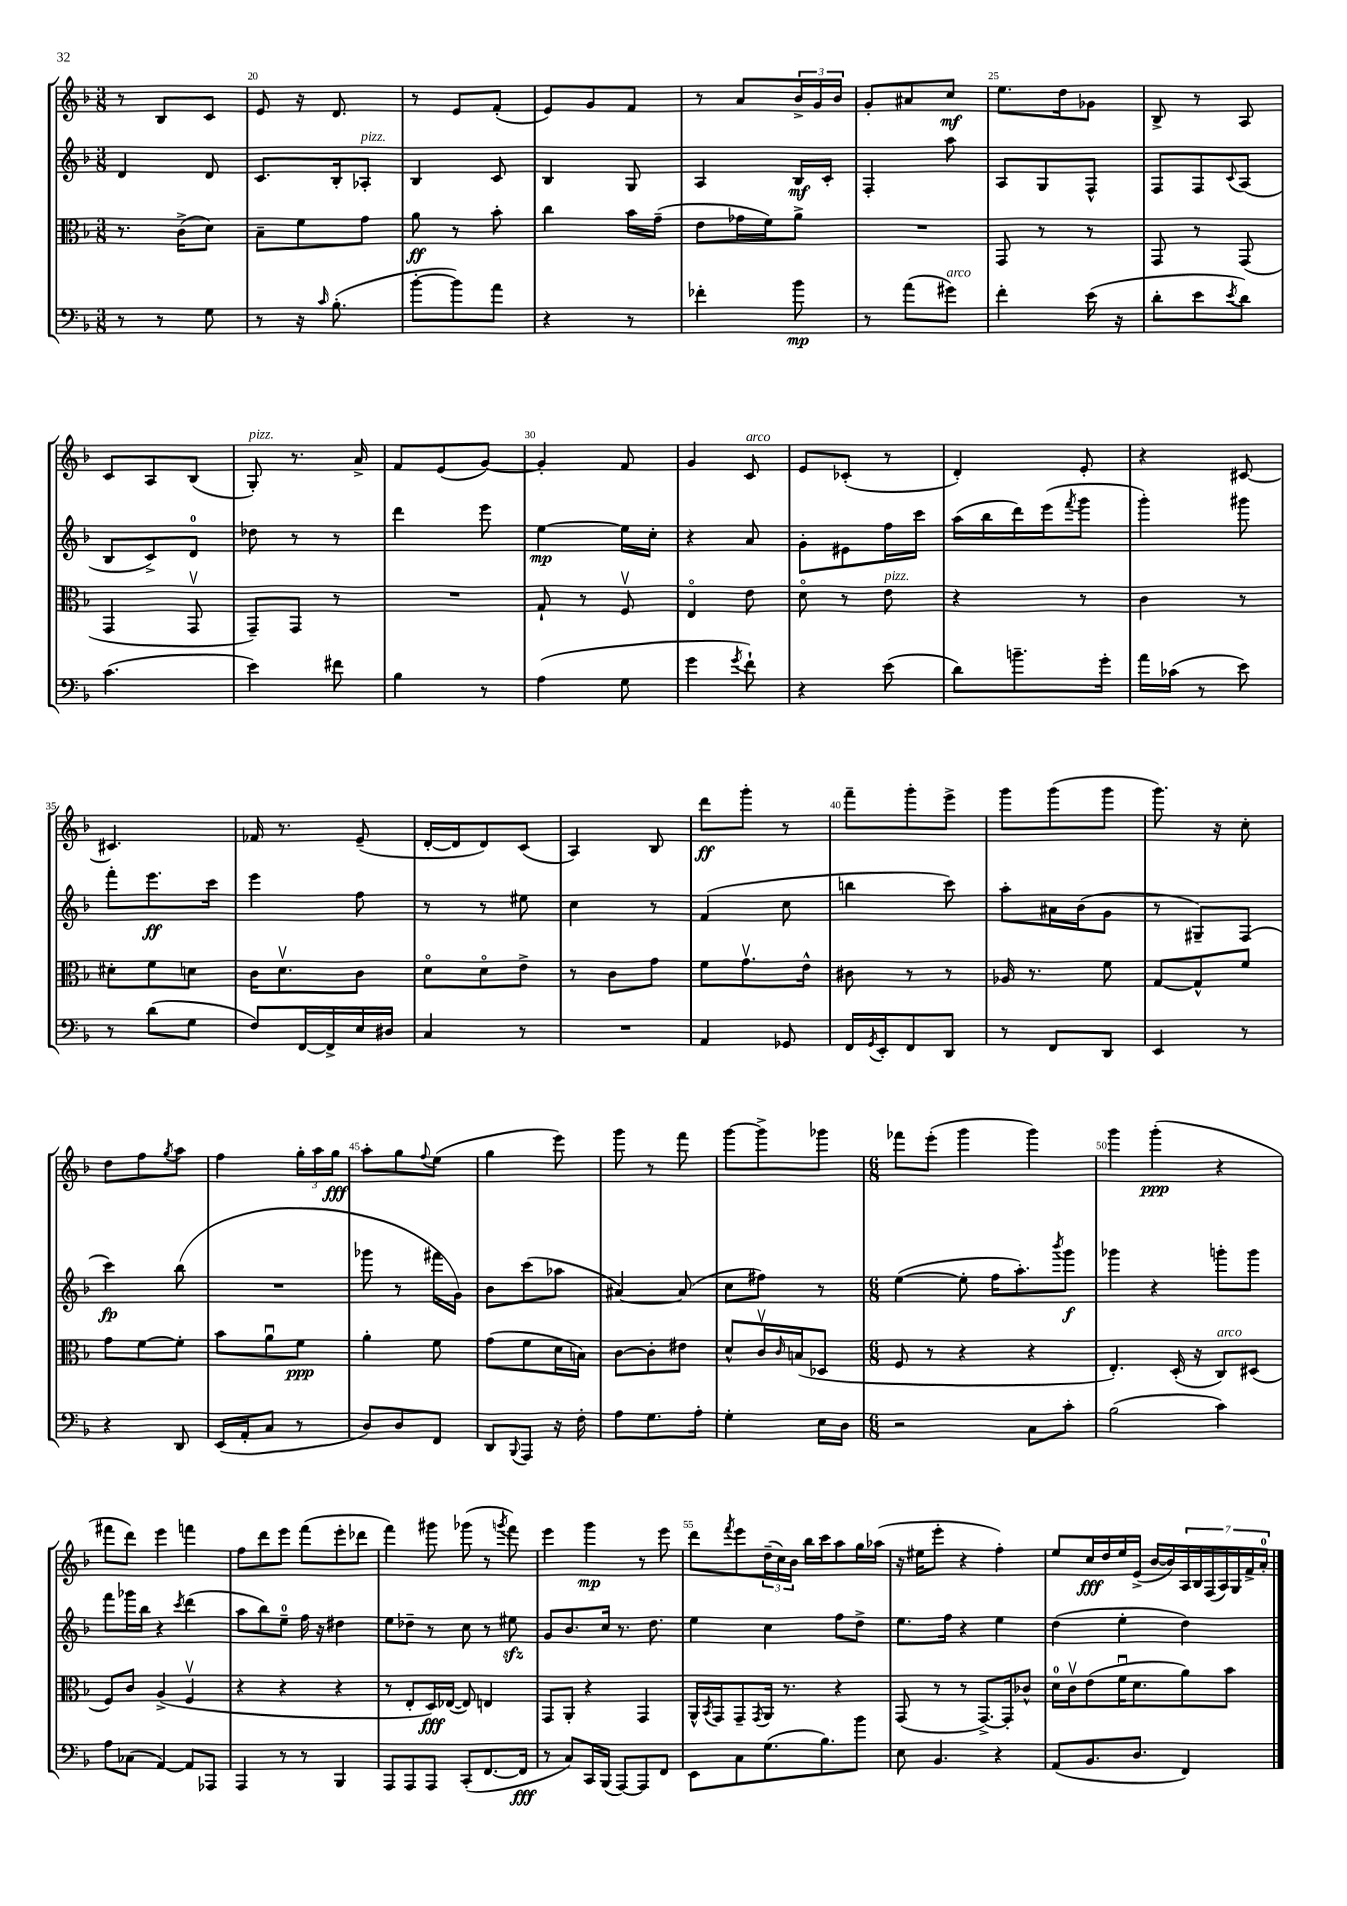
<<
\new StaffGroup <<
\new Staff = "s0" {
    \clef treble \key f \major \numericTimeSignature \time 3/8
    r8 bes8 c'8 |
    e'8 r16 d'8. |
    r8 e'8 f'8-.( |
    e'8) g'8 f'8 |
    r8 a'8 \tuplet 3/2 { bes'16-> g'16 bes'16 } |
    g'8-. ais'8 c''8\mf |
    e''8. d''16 ges'8 |
    bes8-> r8 a8 |
    c'8 a8 bes8( |
    g8-.^\markup { \italic "pizz." }) r8. a'16-> |
    f'8 e'8( g'8~) |
    g'4-. f'8 |
    g'4 c'8^\markup { \italic "arco" } |
    e'8 ces'8-.( r8 |
    d'4-.) e'8-. |
    r4 cis'8~ |
    cis'4. |
    fes'16 r8. e'8--( |
    d'16~-. d'16 d'8) c'8( |
    a4) bes8 |
    d'''8\ff g'''8-. r8 |
    f'''8-- g'''8-. e'''8-> |
    g'''8 g'''8( g'''8 |
    g'''8.) r16 c''8-. |
    d''8 f''8 \acciaccatura { g''8 } a''8 |
    f''4 \tuplet 3/2 { g''16-. a''16 g''16\fff } |
    a''8-. g''8 \appoggiatura { f''8 } e''8( |
    g''4 e'''8) |
    g'''8 r8 f'''8 |
    g'''8~ g'''8-> ges'''8 |
    \numericTimeSignature \time 6/8 fes'''8 e'''8-.( g'''4 g'''4) |
    g'''4 g'''4-.\ppp( r4 |
    fis'''8 d'''8) e'''4 f'''4 |
    f''8 d'''8 e'''8 f'''8( e'''8-. des'''8 |
    f'''4) gis'''8 ges'''8( r8 \acciaccatura { g'''8 } f'''8) |
    e'''4 g'''4\mp r8 e'''8 |
    d'''8 \acciaccatura { f'''8 } e'''8 \tuplet 3/2 { d''16--( c''16) bes'16 } bes''16 c'''16 a''8 g''16 aes''16( |
    r16 eis''16 e'''8-. r4 f''4-.) |
    e''8 c''16\fff d''16 e''16 e'16->( bes'16~ bes'16) \tuplet 7/4 { a16 bes16 f16( a16) g16 f'16-> a'16-0-. } \bar "|." |
}
\new Staff = "s1" {
    \clef treble \key f \major \numericTimeSignature \time 3/8
    d'4 d'8 |
    c'8. bes16-. aes8-.^\markup { \italic "pizz." } |
    bes4 c'8 |
    bes4 g8 |
    a4 bes16\mf c'16-. |
    f4-. a''8 |
    a8 g8 f8-^ |
    f8 f8 \appoggiatura { c'8 } a8( |
    bes8 c'8->) d'8-0 |
    des''8 r8 r8 |
    d'''4 e'''8 |
    e''4~\mp e''16 c''16-. |
    r4 a'8 |
    g'8-. eis'8 f''16 c'''16 |
    a''16( bes''16 d'''16) e'''16( \acciaccatura { f'''8 } g'''8 |
    g'''4-.) gis'''8 |
    f'''8-. e'''8.\ff c'''16 |
    e'''4 f''8 |
    r8 r8 eis''8 |
    c''4 r8 |
    f'4( c''8 |
    b''4 c'''8) |
    a''8-. ais'16 bes'16( g'8 |
    r8 gis8--) f8( |
    c'''4\fp) bes''8( |
    R4. |
    ges'''8 r8 fis'''16 g'16) |
    bes'8 c'''8( aes''8 |
    ais'4~) ais'8( |
    c''8 fis''8) r8 |
    \numericTimeSignature \time 6/8 e''4~( e''8-. f''16 a''8.-.) \acciaccatura { bes'''8 } g'''8\f |
    ges'''4 r4 g'''8-. g'''8 |
    f'''8 ges'''16 bes''16 r4 \acciaccatura { c'''8 } d'''4( |
    a''8 bes''8) e''8-0-- f''16 r16 dis''4 |
    e''8 des''8-- r8 c''8 r8 eis''8\sfz |
    g'8 bes'8. c''16 r8. d''8. |
    e''4 c''4 f''8 d''8-> |
    e''8. f''16 r4 e''4 |
    d''4( e''4-. d''4) \bar "|." |
}
\new Staff = "s2" {
    \clef alto \key f \major \numericTimeSignature \time 3/8
    r8. c'16->( d'8) |
    bes8-- f'8 g'8 |
    a'8\ff r8 bes'8-. |
    c''4 bes'16 g'16--( |
    e'8 ges'16 f'16) a'8-> |
    R4. |
    g,8 r8 r8 |
    g,8 r8 g,8( |
    g,4 g,8\upbow |
    g,8--) g,8 r8 |
    R4. |
    g8-! r8 f8\upbow |
    e4\flageolet e'8 |
    d'8\flageolet r8 e'8^\markup { \italic "pizz." } |
    r4 r8 |
    c'4 r8 |
    dis'8-. f'8 d'8 |
    c'16 d'8.\upbow c'8 |
    d'8\flageolet d'8\flageolet e'8-> |
    r8 c'8 g'8 |
    f'8 g'8.\upbow e'16-^ |
    cis'8 r8 r8 |
    aes16 r8. f'8 |
    g8~ g8-^ f'8 |
    g'8 f'8~ f'8-. |
    bes'8 a'8\downbow f'8\ppp |
    a'4-. f'8 |
    g'8( f'8 d'16 b16) |
    c'8~ c'8-. eis'8 |
    d'8-^ c'16\upbow \grace { c'16 } b16( des8 |
    \numericTimeSignature \time 6/8 f8 r8 r4 r4 |
    e4.-.) d16-.( r16 c8^\markup { \italic "arco" }) dis8( |
    f8) c'8 a4->( f4\upbow |
    r4 r4 r4 |
    r8 e8-. d16\fff) ees16~( ees8) e4 |
    g,8 a,8-. r4 g,4 |
    a,16-^ \acciaccatura { bes,8 } g,16 g,8-- \acciaccatura { g,8 } a,16 r8. r4 |
    g,8( r8 r8 g,8.~->) g,16-. ces'8-^ |
    d'16-0 c'16\upbow e'8( f'16\downbow d'8. a'8) bes'8 \bar "|." |
}
\new Staff = "s3" {
    \clef bass \key f \major \numericTimeSignature \time 3/8
    r8 r8 g8 |
    r8 r16 \grace { c'16 } bes8.-.( |
    bes'8~-. bes'8) a'8 |
    r4 r8 |
    fes'4-. bes'8\mp |
    r8 a'8( gis'8^\markup { \italic "arco" }) |
    f'4-. e'16( r16 |
    d'8-. e'8 \acciaccatura { e'8 } d'8) |
    c'4.( |
    e'4) fis'8 |
    bes4 r8 |
    a4( g8 |
    g'4 \acciaccatura { g'8 } f'8-!) |
    r4 e'8( |
    d'8) b'8.-- g'16-. |
    a'16 ces'16( r8 e'8) |
    r8 d'8( g8 |
    f8) f,16~ f,16-> e16 dis16 |
    c4 r8 |
    R4. |
    a,4 ges,8 |
    f,16 \acciaccatura { g,8 } e,16-. f,8 d,8 |
    r8 f,8 d,8 |
    e,4 r8 |
    r4 d,8 |
    e,16( a,16-. c8 r8 |
    d8) d8 f,8 |
    d,8 \appoggiatura { bes,,8 } a,,8 r16 f16-. |
    a8 g8. a16-. |
    g4-. e16 d16 |
    \numericTimeSignature \time 6/8 r2 c8 c'8-. |
    bes2( c'4) |
    a8 ces8( a,4~) a,8 aes,,8 |
    a,,4 r8 r8 bes,,4 |
    a,,8 a,,8 a,,8 c,8-.( f,8.~ f,16\fff |
    r8 c8) c,16 bes,,16( a,,8~) a,,8 f,8 |
    e,8 c8 g8.( bes8.) bes'8 |
    e8 bes,4. r4 |
    a,8( bes,8. d8. f,4) \bar "|." |
}
>>
>>
\layout { \context { \Score currentBarNumber = #19 \override BarNumber.break-visibility = ##(#f #t #t) barNumberVisibility = #(every-nth-bar-number-visible 5) } }
